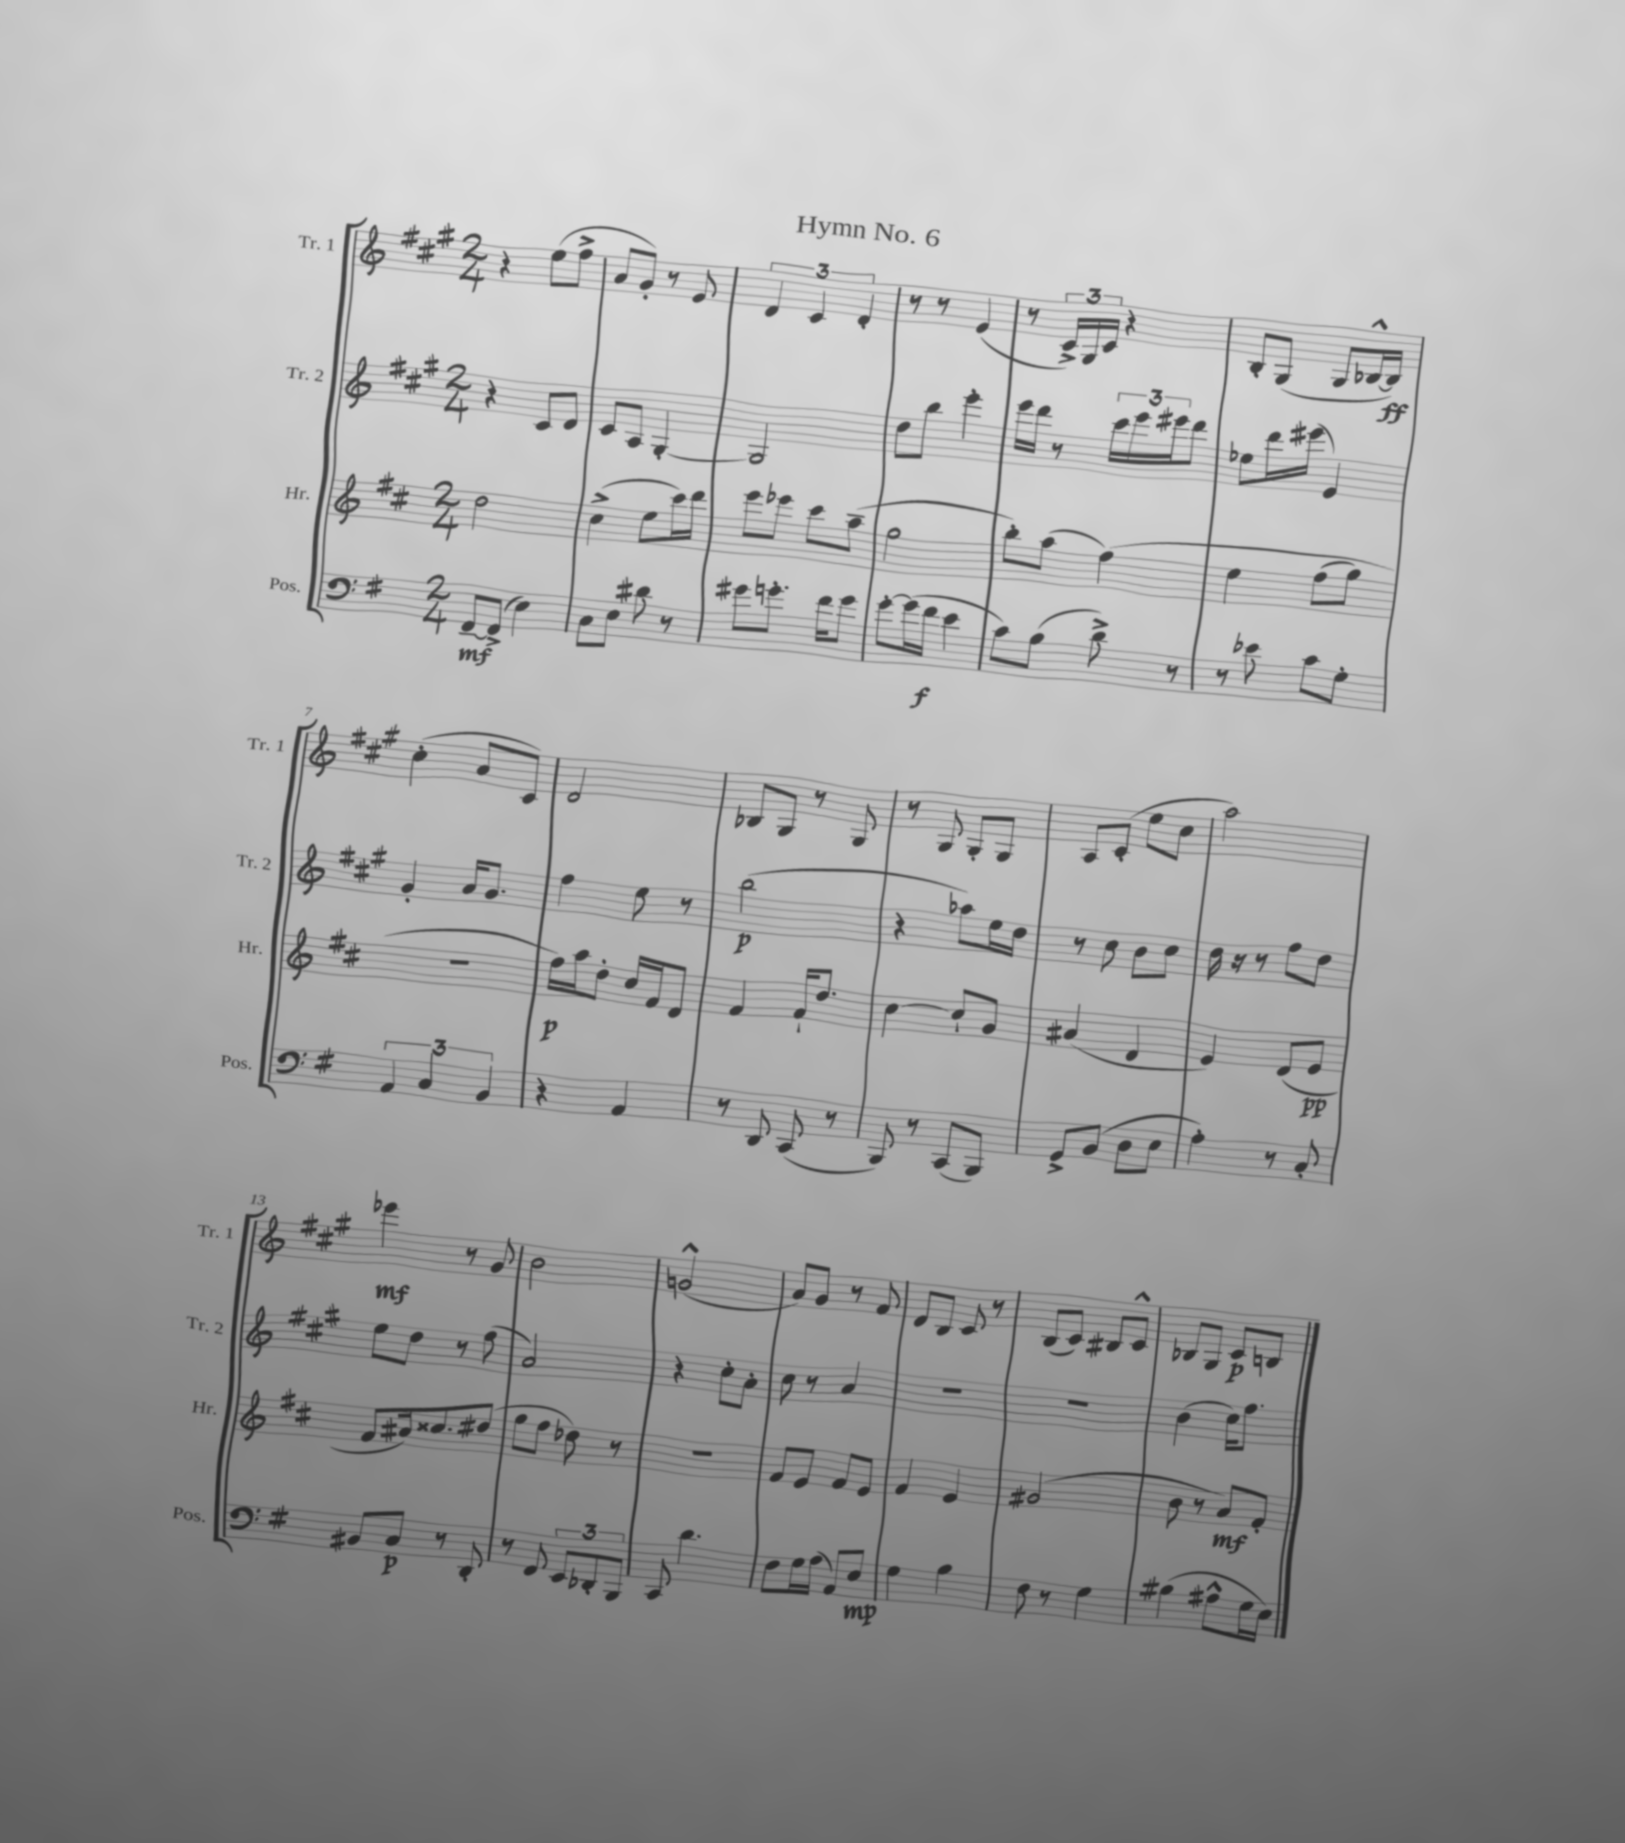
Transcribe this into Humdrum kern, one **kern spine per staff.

**kern	**dynam	**kern	**dynam	**kern	**dynam	**kern	**dynam
*part4	*part4	*part3	*part3	*part2	*part2	*part1	*part1
*staff4	*staff4	*staff3	*staff3	*staff2	*staff2	*staff1	*staff1
*I"Pos.	*	*I"Hr.	*	*I"Tr. 2	*	*I"Tr. 1	*
*I'Pos.	*	*I'Hr.	*	*I'Tr. 2	*	*I'Tr. 1	*
*clefF4	*	*clefG2	*	*clefG2	*	*clefG2	*
*k[f#]	*	*k[f#c#]	*	*k[f#c#g#]	*	*k[f#c#g#]	*
*M2/4	*	*M2/4	*	*M2/4	*	*M2/4	*
=1	=1	=1	=1	=1	=1	=1	=1
[8FF#~/L	mf	2dd\	.	4r	.	4r	.
(8FF#^/J]	.	.	.	.	.	.	.
4E\)	.	.	.	8c#/L	.	(8ee\L	.
.	.	.	.	8d/J	.	8ff#^\J	.
=2	=2	=2	=2	=2	=2	=2	=2
8C\L	.	(4cc#^\	.	8c#/L	.	8a/L	.
8E\J	.	.	.	8A/J	.	8g#'/J)	.
8d#X\	.	8ee\L	.	[4G#'/	.	8r	.
8r	.	16ccc#\L)	.	.	.	8e/	.
.	.	16ddd\JJ	.	.	.	.	.
=3	=3	=3	=3	=3	=3	=3	=3
8g#X\L	.	8eee\L	.	2G#/]	.	6d/	.
8.gn'\J	.	8eee-X\J	.	.	.	.	.
.	.	.	.	.	.	6c#/	.
.	.	8ccc#\L	.	.	.	.	.
16f#\KL	.	.	.	.	.	.	.
.	.	.	.	.	.	6d'/	.
8g\J	.	(8aa~\J	.	.	.	.	.
=4	=4	=4	=4	=4	=4	=4	=4
[8g'\L	.	2gg\	.	8dd\L	.	8r	.
(16g\L]	.	.	.	8bb\J	.	8r	.
16f#\JJ	f	.	.	.	.	.	.
4e\	.	.	.	4eee'\	.	(4e/	.
=5	=5	=5	=5	=5	=5	=5	=5
8c\L)	.	8bb'\L)	.	16eee\LL	.	8r	.
.	.	.	.	16ddd\JJ	.	.	.
(8B\J	.	(8aa\J	.	8r	.	24c#^/LL)	.
.	.	.	.	.	.	24G#/	.
.	.	.	.	.	.	24c#/JJ	.
8d^\)	.	(4ff#\)	.	24ccc#\LL	.	4r	.
.	.	.	.	24eee\	.	.	.
.	.	.	.	24eee#X\J	.	.	.
8r	.	.	.	8ddd\J	.	.	.
=6	=6	=6	=6	=6	=6	=6	=6
8r	.	4ee\	.	8ee-X\L	.	8B'/L	.
8e-X\	.	.	.	16ddd\L	.	(8G#/J	.
.	.	.	.	(16eee#X\JJ	.	.	.
8c\L	.	(8ff#\L	.	4e/)	.	8G#/L	.
8G'\J	.	8gg\J)	.	.	.	[16B-X^^/L	.
.	.	.	.	.	.	16B-/JJ])	ff
!!LO:LB:g=z
=7	=7	=7	=7	=7	=7	=7	=7
6AA/	.	2r	.	4g#'/	.	(4cc#'\	.
6C/	.	.	.	.	.	.	.
.	.	.	.	16a/KL	.	8a/L	.
.	.	.	.	8.g#/J	.	.	.
6BB/	.	.	.	.	.	.	.
.	.	.	.	.	.	8c#/J)	.
=8	=8	=8	=8	=8	=8	=8	=8
4r	.	16ff#\LL)	p	4ff#\	.	2d/	.
.	.	16aa\J	.	.	.	.	.
.	.	8dd'\J	.	.	.	.	.
4AA/	.	16cc#/LL	.	8ee\	.	.	.
.	.	16f#/J	.	.	.	.	.
.	.	8d/J	.	8r	.	.	.
=9	=9	=9	=9	=9	=9	=9	=9
8r	.	4f#/	.	(2bb\	p	8B-X/L	.
8DD/	.	.	.	.	.	8G#/J	.
(8CC/	.	16f#`/KL	.	.	.	8r	.
.	.	8.dd/J	.	.	.	.	.
8r	.	.	.	.	.	8G#/	.
=10	=10	=10	=10	=10	=10	=10	=10
8BBB/)	.	[4cc#\	.	4r	.	8r	.
8r	.	.	.	.	.	8G#/	.
(8CC/L	.	8cc#`/L]	.	8aa-X\L)	.	8G#'/L	.
8BBB/J)	.	8g/J	.	16ee\L	.	8G#/J	.
.	.	.	.	16dd\JJ	.	.	.
=11	=11	=11	=11	=11	=11	=11	=11
8GG^/L	.	(4a#X/	.	8r	.	8A/L	.
(8BB/J	.	.	.	8cc#\	.	(8c#'/J	.
8D\L	.	4d/	.	8b\L	.	8ee\L	.
8E\J	.	.	.	8cc#\J	.	8cc#\J	.
=12	=12	=12	=12	=12	=12	=12	=12
4A'\)	.	4e/)	.	16dd\	.	2aa\)	.
.	.	.	.	16r	.	.	.
.	.	.	.	8r	.	.	.
8r	.	(8d/L	.	8ff#\L	.	.	.
8C'/	.	8e/J	pp	8dd\J	.	.	.
!!LO:LB:g=z
=13	=13	=13	=13	=13	=13	=13	=13
8BB#X/L	.	8f#/L	.	8ee\L	.	4eee-X\	mf
8C/J	p	16a#X/k)	.	8dd\J	.	.	.
.	.	8.cc##X/	.	.	.	.	.
8r	.	.	.	8r	.	8r	.
8DD'/	.	(8dd#X/J	.	(8ff#\	.	8g#/	.
=14	=14	=14	=14	=14	=14	=14	=14
8r	.	8gg\L	.	2a/)	.	2b\	.
8FF#/	.	8ff#\J	.	.	.	.	.
12EE/L	.	8dd-X\)	.	.	.	.	.
12DD-X'/	.	.	.	.	.	.	.
.	.	8r	.	.	.	.	.
12BBB/J	.	.	.	.	.	.	.
=15	=15	=15	=15	=15	=15	=15	=15
8CC/	.	2r	.	4r	.	(2gn^^/	.
4.d\	.	.	.	.	.	.	.
.	.	.	.	8cc#'\L	.	.	.
.	.	.	.	8a'\J	.	.	.
=16	=16	=16	=16	=16	=16	=16	=16
8F#\L	.	8f#/L	.	8cc#\	.	8a/L)	.
16G\L	.	8e/J	.	8r	.	8g#/J	.
(16A\JJ	.	.	.	.	.	.	.
8AA/L)	.	8f#/L	.	4a/	.	8r	.
8E/J	mp	8e/J	.	.	.	8f#/	.
=17	=17	=17	=17	=17	=17	=17	=17
4G\	.	4f#/	.	2r	.	8d/L	.
.	.	.	.	.	.	8B/J	.
4B\	.	4e/	.	.	.	8c#/	.
.	.	.	.	.	.	8r	.
=18	=18	=18	=18	=18	=18	=18	=18
8F#\	.	(2g#X/	.	2r	.	(8B/L	.
8r	.	.	.	.	.	8c#/J)	.
4G\	.	.	.	.	.	8B#X/L	.
.	.	.	.	.	.	8c#^^/J	.
=19	=19	=19	=19	=19	=19	=19	=19
(4B#X\	.	8b\	.	(4b\	.	8B-X/L	.
.	.	8r	.	.	.	8G#/J	.
8A#X^^\L	.	8a/L)	mf	16cc#\KL)	.	8c#/L	p
.	.	.	.	8.ff#\J	.	.	.
16G\L	.	8f#'/J	.	.	.	8Bn/J	.
16E\JJ)	.	.	.	.	.	.	.
==	==	==	==	==	==	==	==
*-	*-	*-	*-	*-	*-	*-	*-
